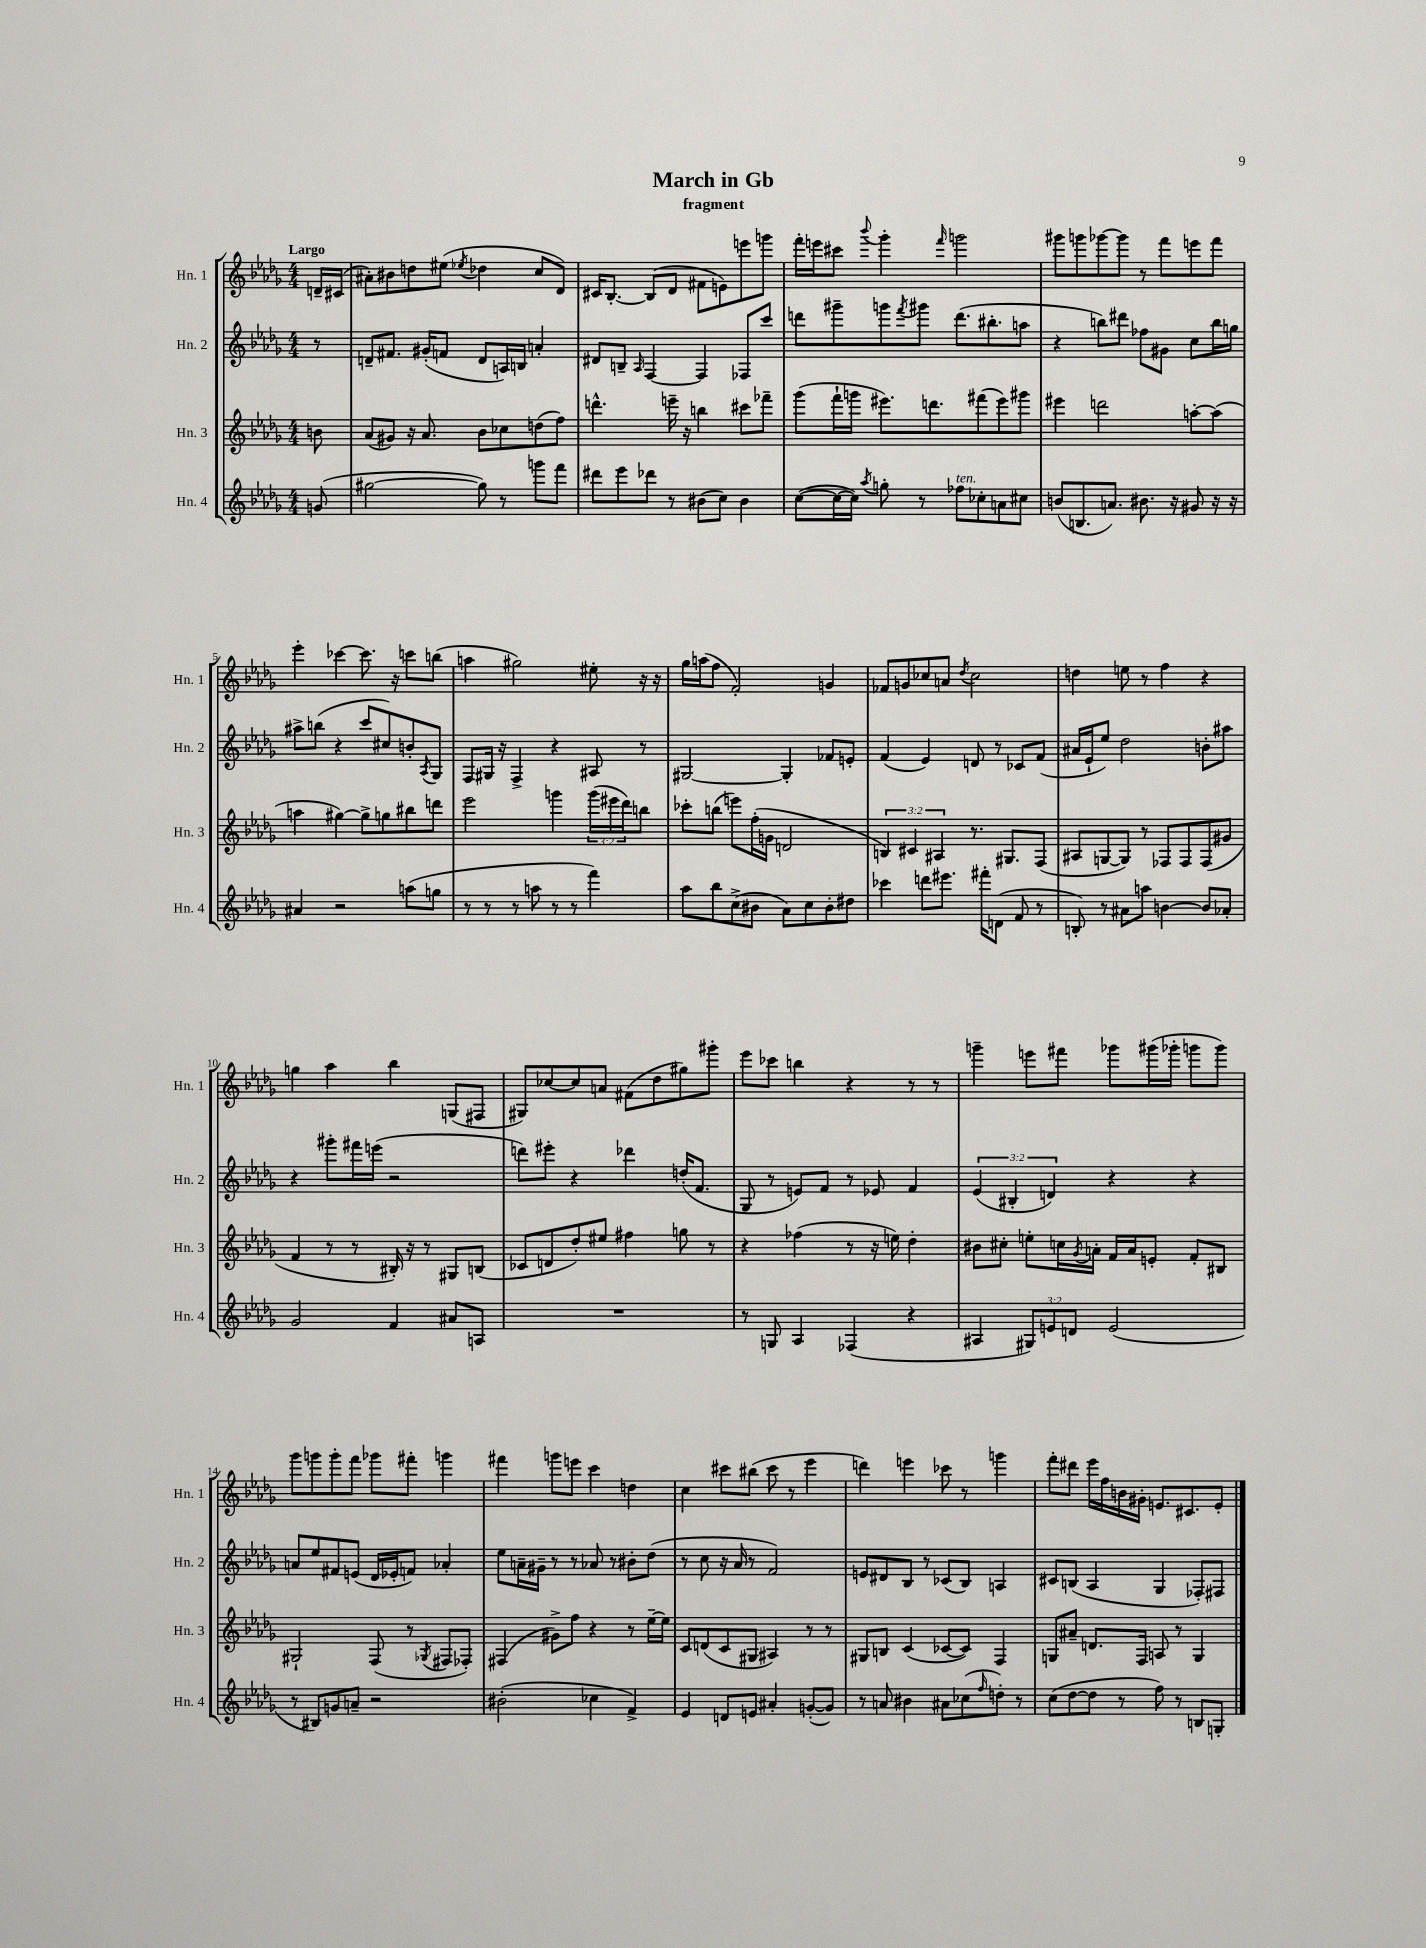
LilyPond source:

\header { title = "March in Gb" subtitle = "fragment" }
<<
\new StaffGroup <<
\new Staff = "s0" \with { instrumentName = "Hn. 1" shortInstrumentName = "Hn. 1" } {
    \clef treble \key des \major \numericTimeSignature \time 4/4 \partial 8 \tempo "Largo"
    d'16-- cis'16( |
    ais'8-.) bis'8 d''8 eis''8( \acciaccatura { ees''8 } des''4 c''8 des'8) |
    cis'16 bes8.~-. bes8( des'8 fis'8 e'8) e'''8 g'''8 |
    f'''16-. e'''16 cis'''8 \appoggiatura { bes'''8 } ges'''4-. \grace { f'''16 } g'''2 |
    gis'''8 g'''8 ges'''8~ ges'''8 r8 f'''8 e'''8 f'''8 |
    ees'''4-. ces'''4~ ces'''8. r16 c'''8 b''8( |
    a''4 gis''2) eis''8-. r16 r16 |
    ges''16 a''16( f''8 f'2-.) g'4 |
    fes'8 g'8 ces''8 a'8 \acciaccatura { des''8 } ces''2 |
    d''4 e''8 r8 f''4 r4 |
    g''4 aes''4 bes''4 g8( fis8 |
    gis8) ces''8~ ces''8 a'8 fis'8( des''8 gis''8) gis'''8-. |
    ees'''8 ces'''8 b''4 r4 r8 r8 |
    g'''4-- e'''8 fis'''8 ges'''8 gis'''16( ges'''16-. g'''8 g'''8) |
    ges'''8 g'''8 g'''8-. f'''8 ges'''8 fis'''8-. g'''4 |
    fis'''4 g'''8 e'''8 c'''4 d''4 |
    c''4 cis'''8 bis''8( cis'''8 r8 ees'''4 |
    d'''4) e'''4 ces'''8 r8 g'''4 |
    f'''8-. dis'''8 ees'''16 f''16 b'16 gis'16-. e'8. cis'8. e'8-. \bar "|." |
}
\new Staff = "s1" \with { instrumentName = "Hn. 2" shortInstrumentName = "Hn. 2" } {
    \clef treble \key des \major \numericTimeSignature \time 4/4 \override Staff.TupletNumber.text = #tuplet-number::calc-fraction-text \partial 8
    r8 |
    d'8-- fis'8. gis'16-.( f'8 d'8 a16) b16 a'4-. |
    dis'8 b8-- \grace { aes16 } f4~ f4 fes8 c'''8 |
    d'''8 gis'''8-- g'''8 \acciaccatura { f'''8 } gis'''8 d'''8.( bis''8.-. a''8 |
    r4 b''8) dis'''8 fes''8 gis'8 c''8 b''16 g''16 |
    ais''8-> b''8( r4 c'''8 cis''8) b'8-. \acciaccatura { aes8 } ges8 |
    f8 gis16 r16 f4-> r4 ais8 r8 |
    gis2~ gis4-. fes'8 e'8-. |
    f'4( ees'4) d'8 r8 ces'8 f'8( |
    ais'16 ees'16-! ees''8) des''2 b'8-. ais''8 |
    r4 gis'''8-. fis'''16 e'''16( r2 |
    d'''8) eis'''8-. r4 des'''4 d''16-.( f'8. |
    ges8 r8 e'8) f'8 r8 ees'8 f'4 |
    \tuplet 3/2 { ees'4( bis4-. d'4) } r4 r4 |
    a'8 ees''8 fis'8 e'8( des'16 ees'16-. f'8) aes'4-. |
    ees''8 a'16-- gis'16-- r8 r8 aes'8 r8 bis'8-. des''8( |
    r8 c''8 r16 aes'16 r8 f'2) |
    e'8 dis'8 bes8 r8 ces'8( bes8) a4 |
    cis'8 b8( aes4 ges4 fes8-.) fis8 \bar "|." |
}
\new Staff = "s2" \with { instrumentName = "Hn. 3" shortInstrumentName = "Hn. 3" } {
    \clef treble \key des \major \numericTimeSignature \time 4/4 \override Staff.TupletNumber.text = #tuplet-number::calc-fraction-text \partial 8
    b'8 |
    aes'8( gis'8) r16 aes'8. bes'8 ces''8 d''8( f''8) |
    d'''4.-^ e'''16-- r16 b''4 cis'''8 fes'''8-- |
    ges'''8( f'''16-! g'''16 eis'''8.) d'''8. fis'''8( eis'''8) gis'''8 |
    eis'''4 d'''2 a''8~-. a''8( |
    a''4 gis''4~) gis''8-> g''8 bis''8 d'''8 |
    ees'''2 g'''4 \tuplet 3/2 { g'''16( eis'''16 des'''16) } b''8 |
    ces'''8-. b''8( e'''8) f''16-.( g'16 d'2 |
    \tuplet 3/2 { b4) cis'4 ais4 } r8. gis8. f8( |
    ais8 g8~ g8) r8 fes8 fes8 fes8( gis'8 |
    f'4 r8 r8 bis16-.) r16 r8 gis8 b8( |
    ces'8 d'8 des''8-.) eis''8 fis''4 g''8 r8 |
    r4 fes''4( r8 r16 e''16) des''4-. |
    bis'8 cis''8-. e''8-. c''16 \acciaccatura { ges'8 } a'16-. f'16 a'16 e'8-. f'8-. bis8 |
    gis2-! f8( r8 \acciaccatura { ges8 } fis8 fes8-.) |
    fis4( gis'8->) f''8 r4 r8 ees''16~-- ees''16 |
    c'8 d'8( c'8 gis8 ais4) r8 r8 |
    gis8 b8 c'4( ces'8~ ces'8) f4 |
    g8 ais'8-- d'8. f16 a8 r8 g4 \bar "|." |
}
\new Staff = "s3" \with { instrumentName = "Hn. 4" shortInstrumentName = "Hn. 4" } {
    \clef treble \key des \major \numericTimeSignature \time 4/4 \override Staff.TupletNumber.text = #tuplet-number::calc-fraction-text \partial 8
    g'8( |
    gis''2~ gis''8) r8 g'''8 f'''8 |
    dis'''8 ees'''8 des'''8 r8 bis'8( c''8) bis'4 |
    c''8~( c''16~ c''16) \acciaccatura { aes''8 } g''8-. r8 fes''8^\markup { \italic "ten." } ces''8-. a'8 cis''8 |
    b'8( b8. a'8.) bis'8. r16 gis'8 r16 r16 |
    ais'4 r2 a''8( g''8 |
    r8 r8 r8 a''8 r8 r8 f'''4) |
    aes''8 bes''8 c''8->( bis'8 aes'8) c''8 bis'8-. dis''8 |
    ces'''4 d'''8 eis'''8. fis'''16-. d'8( f'8 r8 |
    b8-.) r8 ais'8 a''8 b'4~ b'8 aes'8-. |
    ges'2 f'4 ais'8 a8 |
    R1 |
    r8 g8 aes4 fes4( r4 |
    ais4 \tuplet 3/2 { gis8) e'8 d'8 } e'2( |
    r8 bis8) g'8 a'8-- r2 |
    bis'2-.( ces''4 f'4->) |
    ees'4 d'8 e'8 ais'4-. g'8~-.( g'8) |
    r8 a'8 bis'4 ais'8 ces''8( \grace { f''16 } d''8-.) r8 |
    c''8( des''8~ des''8 r8 f''8) r8 b8 g8-. \bar "|." |
}
>>
>>
